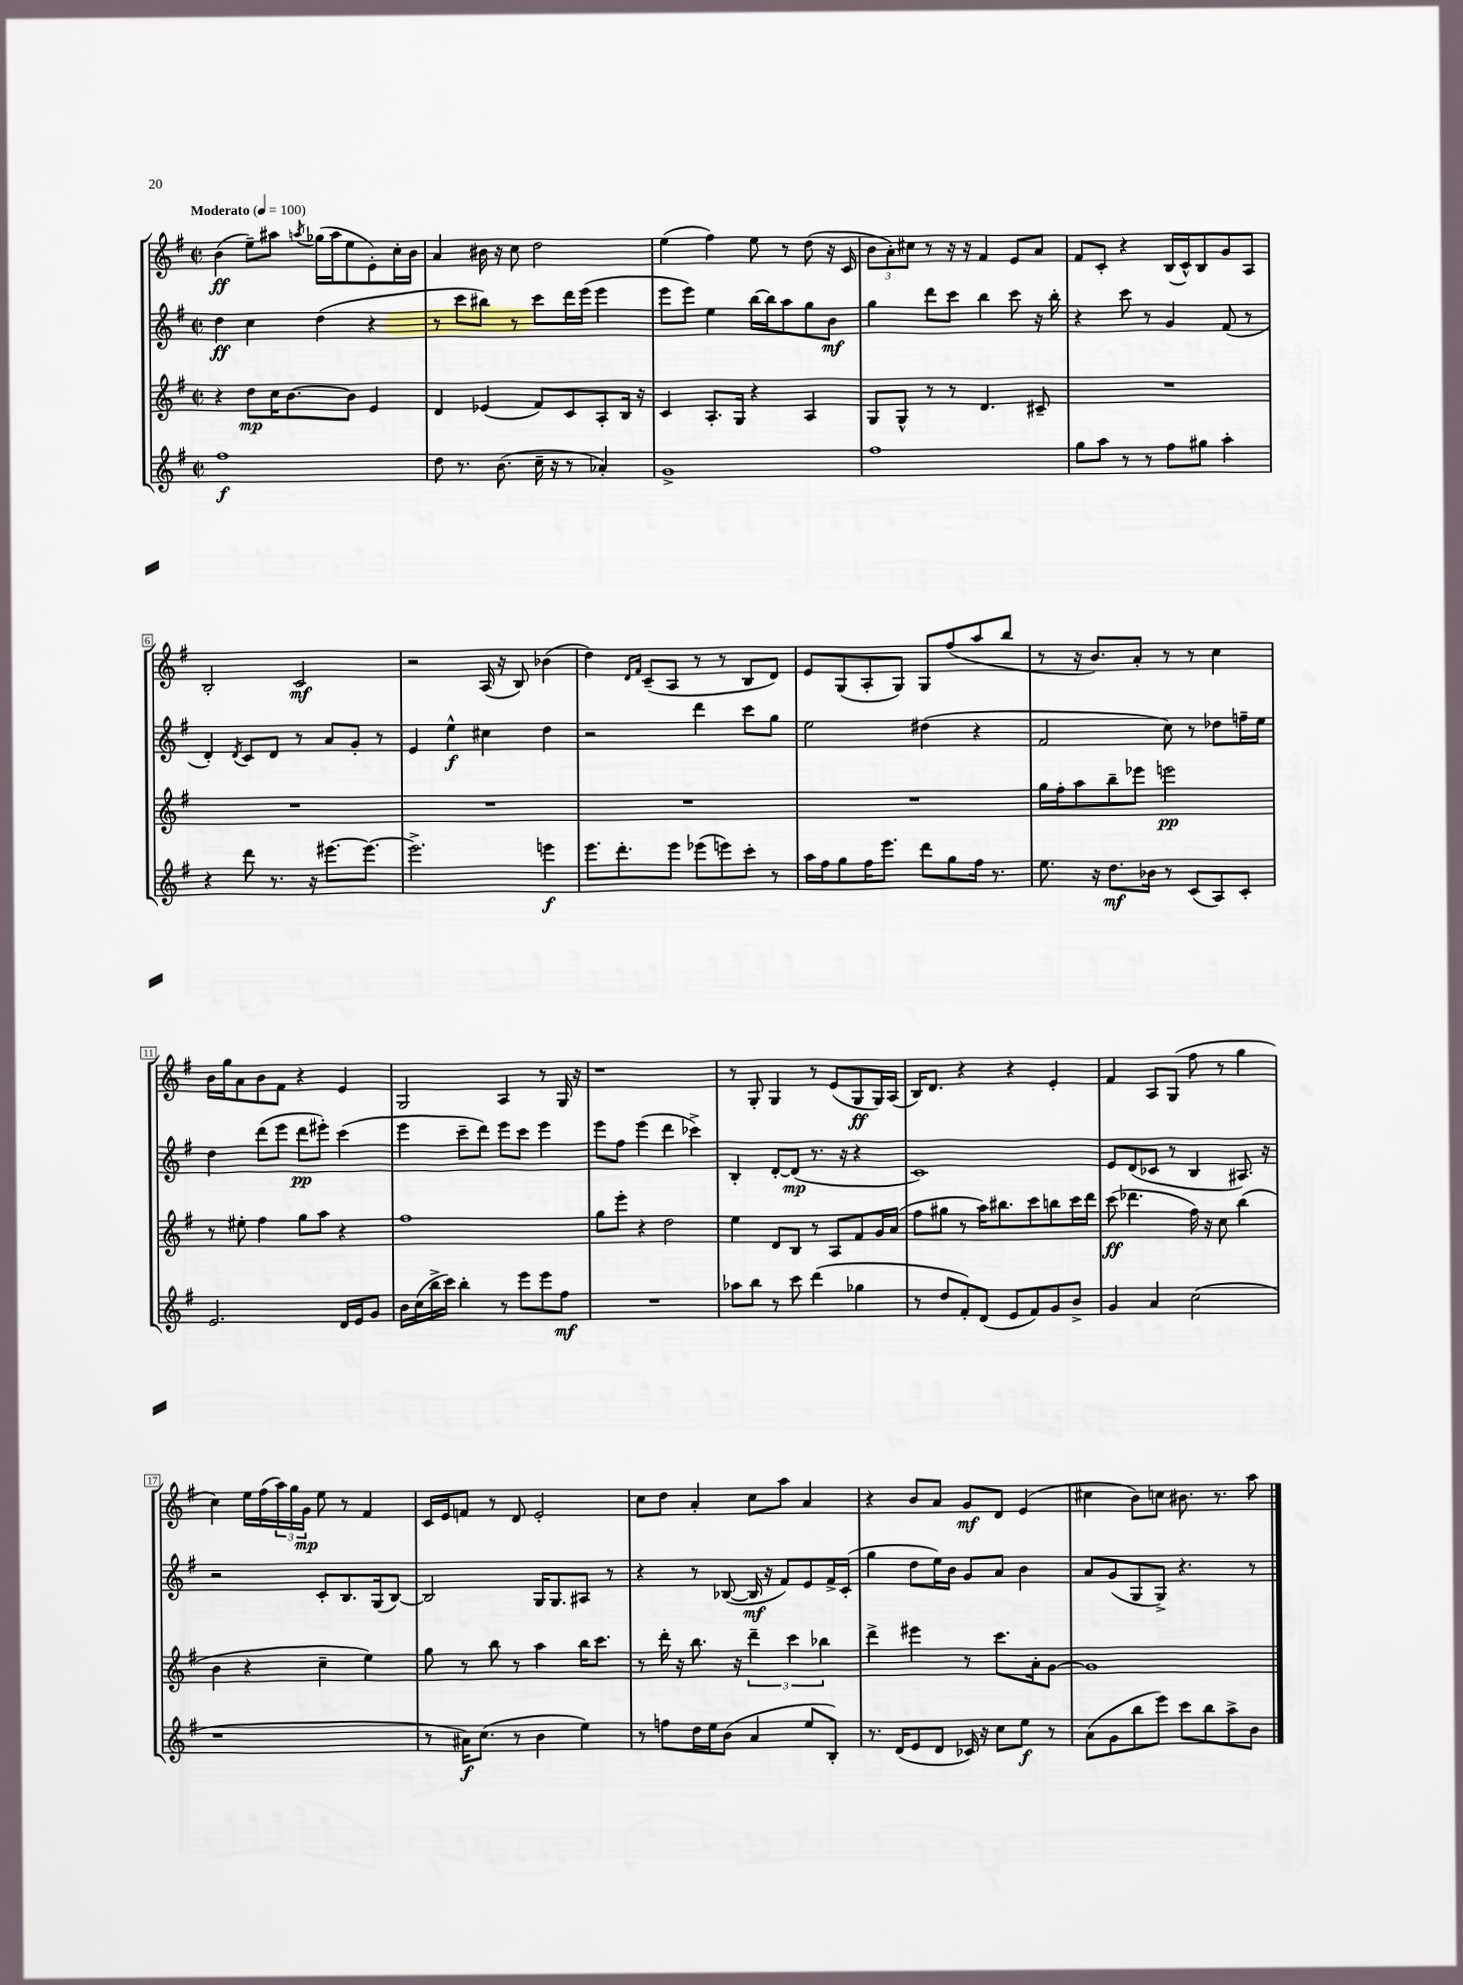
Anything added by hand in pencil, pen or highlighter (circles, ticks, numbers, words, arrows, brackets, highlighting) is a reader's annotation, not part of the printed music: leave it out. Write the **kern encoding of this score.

**kern	**dynam	**kern	**dynam	**kern	**dynam	**kern	**dynam
*part4	*part4	*part3	*part3	*part2	*part2	*part1	*part1
*staff4	*staff4	*staff3	*staff3	*staff2	*staff2	*staff1	*staff1
*clefG2	*	*clefG2	*	*clefG2	*	*clefG2	*
*k[f#]	*	*k[f#]	*	*k[f#]	*	*k[f#]	*
*M2/2	*	*M2/2	*	*M2/2	*	*M2/2	*
*met(c|)	*	*met(c|)	*	*met(c|)	*	*met(c|)	*
*MM100	*	*MM100	*	*MM100	*	*MM100	*
=1	=1	=1	=1	=1	=1	=1	=1
!	!	!	!	!	!	!LO:TX:a:B:t=Moderato	!
1ff#	f	4r	.	4dd\	ff	(4b\	ff
.	.	8dd\L	mp	4cc\	.	8ee~\L)	.
.	.	16cc\K	.	.	.	8aa#X\J	.
.	.	[8.b\	.	.	.	.	.
.	.	.	.	.	.	8qaan/	.
.	.	.	.	(4dd\	.	(16gg-X\LL	.
.	.	.	.	.	.	16aa\J	.
.	.	8b\J]	.	.	.	8ee\	.
.	.	4e/	.	4r	.	8e'\)	.
.	.	.	.	.	.	16cc'\L	.
.	.	.	.	.	.	16b\JJ	.
=2	=2	=2	=2	=2	=2	=2	=2
8dd\	.	4d/	.	8r	.	4a/	.
8.r	.	.	.	8ccc\L	.	.	.
.	.	(4e-X/	.	8bb#X\J)	.	16b#X\	.
(8.b\	.	.	.	.	.	16r	.
.	.	.	.	8r	.	8cc\	.
16cc~\	.	8f#/L)	.	8ccc\L	.	2dd\	.
16r	.	.	.	.	.	.	.
8r	.	8c/	.	16ddd\L	.	.	.
.	.	.	.	(16eee\JJ	.	.	.
4a-X'/)	.	8A'/	.	4eee\	.	.	.
.	.	16B/Jk	.	.	.	.	.
.	.	16r	.	.	.	.	.
=3	=3	=3	=3	=3	=3	=3	=3
1g^	.	4c/	.	8eee\L	.	(4ee\	.
.	.	.	.	8eee\J)	.	.	.
.	.	8.A'/L	.	4ee\	.	4ff#\)	.
.	.	16G/Jk	.	.	.	.	.
.	.	4r	.	[16bb\LL	.	8ee\	.
.	.	.	.	16bb\J]	.	.	.
.	.	.	.	8aa\	.	8r	.
.	.	4A/	.	8gg\	.	(8dd\	.
.	.	.	.	8b\J	mf	16r	.
.	.	.	.	.	.	16c/	.
=4	=4	=4	=4	=4	=4	=4	=4
1ff#	.	8G/L	.	4gg\	.	12b\L	.
.	.	.	.	.	.	12a'\)	.
.	.	8G^^/J	.	.	.	.	.
.	.	.	.	.	.	12cc#X\J	.
.	.	8r	.	8ddd\L	.	8r	.
.	.	8r	.	8ccc\J	.	16r	.
.	.	.	.	.	.	16r	.
.	.	4.d/	.	4bb\	.	4f#/	.
.	.	.	.	8ccc\	.	8e/L	.
.	.	8c#X~/	.	16r	.	8a/J	.
.	.	.	.	16bb'\	.	.	.
=5	=5	=5	=5	=5	=5	=5	=5
8gg\L	.	1r	.	4r	.	8f#/L	.
8aa\J	.	.	.	.	.	8c'/J	.
8r	.	.	.	8ccc\	.	4r	.
8r	.	.	.	8r	.	.	.
8ff#\L	.	.	.	4g/	.	(16B/LL	.
.	.	.	.	.	.	16c^^/J)	.
8gg#X\J	.	.	.	.	.	8B/	.
4aa'\	.	.	.	(8f#/	.	8g/	.
.	.	.	.	8r	.	8A/J	.
!!LO:LB:g=z
=6	=6	=6	=6	=6	=6	=6	=6
4r	.	1r	.	4d'/)	.	2B'/	.
.	.	.	.	8qd/	.	.	.
8ddd\	.	.	.	8c/L	.	.	.
8.r	.	.	.	8d/J	.	.	.
.	.	.	.	8r	.	2c/	mf
16r	.	.	.	.	.	.	.
[8.eee#X\L	.	.	.	8a/L	.	.	.
.	.	.	.	8g'/J	.	.	.
8.eee#\J_	.	.	.	.	.	.	.
.	.	.	.	8r	.	.	.
=7	=7	=7	=7	=7	=7	=7	=7
2.eee#^\]	.	1r	.	4e/	.	2r	.
.	.	.	.	4ee^^\	f	.	.
.	.	.	.	4cc#X\	.	(16A/	.
.	.	.	.	.	.	16r	.
.	.	.	.	.	.	8B/)	.
4eeen\	f	.	.	4dd\	.	(4b-X\	.
=8	=8	=8	=8	=8	=8	=8	=8
8.eee\L	.	1r	.	2r	.	4dd\)	.
8.ddd'\	.	.	.	.	.	.	.
.	.	.	.	.	.	16qqd/LL	.
.	.	.	.	.	.	16qqf#/JJ	.
.	.	.	.	.	.	(8c~/L	.
8eee\J	.	.	.	.	.	8A/J	.
(8eee-X\L	.	.	.	4ddd\	.	8r	.
8eeen\)	.	.	.	.	.	8r	.
8ccc'\J	.	.	.	8ccc\L	.	8B/L	.
8r	.	.	.	8gg\J	.	8d/J)	.
=9	=9	=9	=9	=9	=9	=9	=9
16aa\LL	.	1r	.	2ee\	.	8e/L	.
16ff#\J	.	.	.	.	.	.	.
8gg\	.	.	.	.	.	(8G/	.
16ff#\K	.	.	.	.	.	8A'/	.
8.eee\J	.	.	.	.	.	.	.
.	.	.	.	.	.	8G/J)	.
8ddd\L	.	.	.	(4dd#X\	.	8G/L	.
8gg\	.	.	.	.	.	(8ff#/	.
16ff#\Jk	.	.	.	4r	.	8aa/	.
8.r	.	.	.	.	.	.	.
.	.	.	.	.	.	8bb/J	.
=10	=10	=10	=10	=10	=10	=10	=10
8.ee\	.	16gg\LL	.	2f#/	.	8r	.
.	.	16ff#'\J	.	.	.	.	.
.	.	8aa\	.	.	.	16r	.
16r	.	.	.	.	.	8.b/L)	.
8.dd\L	mf	8bb~\	.	.	.	.	.
.	.	8eee-X\J	.	.	.	8a'/J	.
16b-X\Jk	.	.	.	.	.	.	.
8r	.	2eeen\	pp	8cc\)	.	8r	.
(8c/L	.	.	.	8r	.	8r	.
8A/)	.	.	.	8dd-X\L	.	4cc\	.
8c'/J	.	.	.	16ffn~\L	.	.	.
.	.	.	.	16ee\JJ	.	.	.
!!LO:LB:g=z
=11	=11	=11	=11	=11	=11	=11	=11
2.e/	.	8r	.	4dd\	.	16b\LL	.
.	.	.	.	.	.	16gg\J	.
.	.	8ee#X'\	.	.	.	8a\	.
.	.	4ff#\	.	(8ddd\L	.	8b\	.
.	.	.	.	8eee\J	.	8f#\J	.
.	.	8gg\L	.	8ddd\L	pp	4r	.
.	.	8aa\J	.	8eee#X'\J)	.	.	.
16d/LL	.	4r	.	(4ccc\	.	4e/	.
16e/J	.	.	.	.	.	.	.
8g/J	.	.	.	.	.	.	.
=12	=12	=12	=12	=12	=12	=12	=12
16b\LL	.	1ff#	.	4eee\	.	2G/	.
(16cc\	.	.	.	.	.	.	.
16bb^\	.	.	.	.	.	.	.
16ccc\JJ)	.	.	.	.	.	.	.
4bb'\	.	.	.	8ccc~\L	.	.	.
.	.	.	.	8ddd\J)	.	.	.
8r	.	.	.	8eee\L	.	4A/	.
8eee\L	.	.	.	8ccc\J	.	.	.
8eee\	.	.	.	4eee\	.	8r	.
8ff#\J	mf	.	.	.	.	16G/	.
.	.	.	.	.	.	16r	.
=13	=13	=13	=13	=13	=13	=13	=13
1r	.	8gg\L	.	8eee\L	.	1r	.
.	.	8eee'\J	.	8ff#\J	.	.	.
.	.	4r	.	(4eee\	.	.	.
.	.	2dd\	.	4ddd\	.	.	.
.	.	.	.	4ccc-X^\)	.	.	.
=14	=14	=14	=14	=14	=14	=14	=14
8aa-X\L	.	4ee\	.	4B'/	.	8r	.
8bb\J	.	.	.	.	.	8G'/	.
8r	.	8d/L	.	[8d'/L	.	4G/	.
8ccc\	.	8B/J	.	(8d/J]	mp	.	.
(4ddd\	.	8r	.	8.r	.	8r	.
.	.	8A/L	.	.	.	(8e/L	.
.	.	.	.	16r	.	.	.
4gg-X\	.	8f#/	.	4r	.	8G/	ff
.	.	16g/L	.	.	.	16G/L)	.
.	.	(16a/JJ	.	.	.	(16A/JJ	.
=15	=15	=15	=15	=15	=15	=15	=15
8r	.	8ff#\L	.	1c)	.	16B/KL)	.
.	.	.	.	.	.	8.d/J	.
8dd/L	.	8gg#X\J	.	.	.	.	.
8f#'/)	.	8r	.	.	.	4r	.
(8d/J	.	16aa\KL)	.	.	.	.	.
.	.	8.bb#X\	.	.	.	.	.
8e/L	.	.	.	.	.	4r	.
8f#/)	.	8ccc\	.	.	.	.	.
8g/	.	8bbn\	.	.	.	4e'/	.
8b^/J	.	16ccc\L	.	.	.	.	.
.	.	16ddd\JJ	.	.	.	.	.
=16	=16	=16	=16	=16	=16	=16	=16
4g/	.	(8ccc\	ff	8e/L	.	4f#/	.
.	.	4.ddd-X\	.	(8d/	.	.	.
4a/	.	.	.	8c-X/J	.	8A/L	.
.	.	.	.	8r	.	(8G/J	.
(2cc\	.	16ff#\)	.	4B/	.	8ff#\	.
.	.	16r	.	.	.	.	.
.	.	8cc\	.	.	.	8r	.
.	.	(4bb\	.	8.A#X/)	.	4gg\	.
.	.	.	.	16r	.	.	.
!!LO:LB:g=z
=17	=17	=17	=17	=17	=17	=17	=17
1r	.	4b\	.	2r	.	4cc\)	.
.	.	4r	.	.	.	16ee\LL	.
.	.	.	.	.	.	(16ff#\	.
.	.	.	.	.	.	24aa\)	.
.	.	.	.	.	.	24gg\	.
.	.	.	.	.	.	24g\JJ	mp
.	.	4cc~\	.	8c'/L	.	8ee\	.
.	.	.	.	8.B/	.	8r	.
.	.	4ee\)	.	.	.	4f#/	.
.	.	.	.	(16G/k	.	.	.
.	.	.	.	[8B/J)	.	.	.
=18	=18	=18	=18	=18	=18	=18	=18
8r	.	8gg\	.	2B/]	.	16c/LL	.
.	.	.	.	.	.	16e/J	.
16a#X\KL)	f	8r	.	.	.	8fn/J	.
(8.cc\J	.	.	.	.	.	.	.
.	.	8bb\	.	.	.	8r	.
8r	.	8r	.	.	.	8d/	.
4b\	.	4aa\	.	16G/KL	.	2e'/	.
.	.	.	.	8.G/	.	.	.
4ee\)	.	16bb\KL	.	8A#X/J	.	.	.
.	.	8.ccc\J	.	.	.	.	.
.	.	.	.	8r	.	.	.
=19	=19	=19	=19	=19	=19	=19	=19
8r	.	8r	.	4r	.	8cc\L	.
8ffn\L	.	16ddd'\	.	.	.	8dd\J	.
.	.	16r	.	.	.	.	.
16dd\L	.	8.bb\	.	8r	.	4a'/	.
16ee\J	.	.	.	.	.	.	.
(8b\J	.	.	.	([8B-X/	.	.	.
.	.	16r	.	.	.	.	.
4a/	.	6ddd~\	.	16B-/]	mf	8cc\L	.
.	.	.	.	16r	.	.	.
.	.	.	.	8f#/L)	.	8aa\J	.
.	.	6ccc\	.	.	.	.	.
8ee/L	.	.	.	8e/	.	4a/	.
.	.	6bb-X\	.	.	.	.	.
8B'/J)	.	.	.	16f#^/L	.	.	.
.	.	.	.	(16c'/JJ	.	.	.
=20	=20	=20	=20	=20	=20	=20	=20
8.r	.	4ddd^\	.	4gg\	.	4r	.
(16d/KL	.	.	.	.	.	.	.
8e/	.	4eee#X\	.	8dd\L	.	8b/L	.
8d/J	.	.	.	16ee\L)	.	8a/J	.
.	.	.	.	16b\JJ	.	.	.
16c-X/)	.	8r	.	8g/L	.	8g/L	mf
16r	.	.	.	.	.	.	.
8cc\L	.	8.ccc\L	.	8a/J	.	8d/J	.
8ee\J	f	.	.	4b\	.	(4e/	.
.	.	16a'\k	.	.	.	.	.
8r	.	[8g\J	.	.	.	.	.
=21	=21	=21	=21	=21	=21	=21	=21
(8a\L	.	1g]	.	8a/L	.	4cc#X\	.
8g\	.	.	.	(8g/	.	.	.
8bb\	.	.	.	8G/	.	8b\L)	.
8eee\J)	.	.	.	8G^/J)	.	8ccn\J	.
8ccc\L	.	.	.	4.r	.	8.b#X\	.
8bb\	.	.	.	.	.	.	.
.	.	.	.	.	.	8.r	.
8aa^\	.	.	.	.	.	.	.
8b\J	.	.	.	8r	.	8aa\	.
==	==	==	==	==	==	==	==
*-	*-	*-	*-	*-	*-	*-	*-
